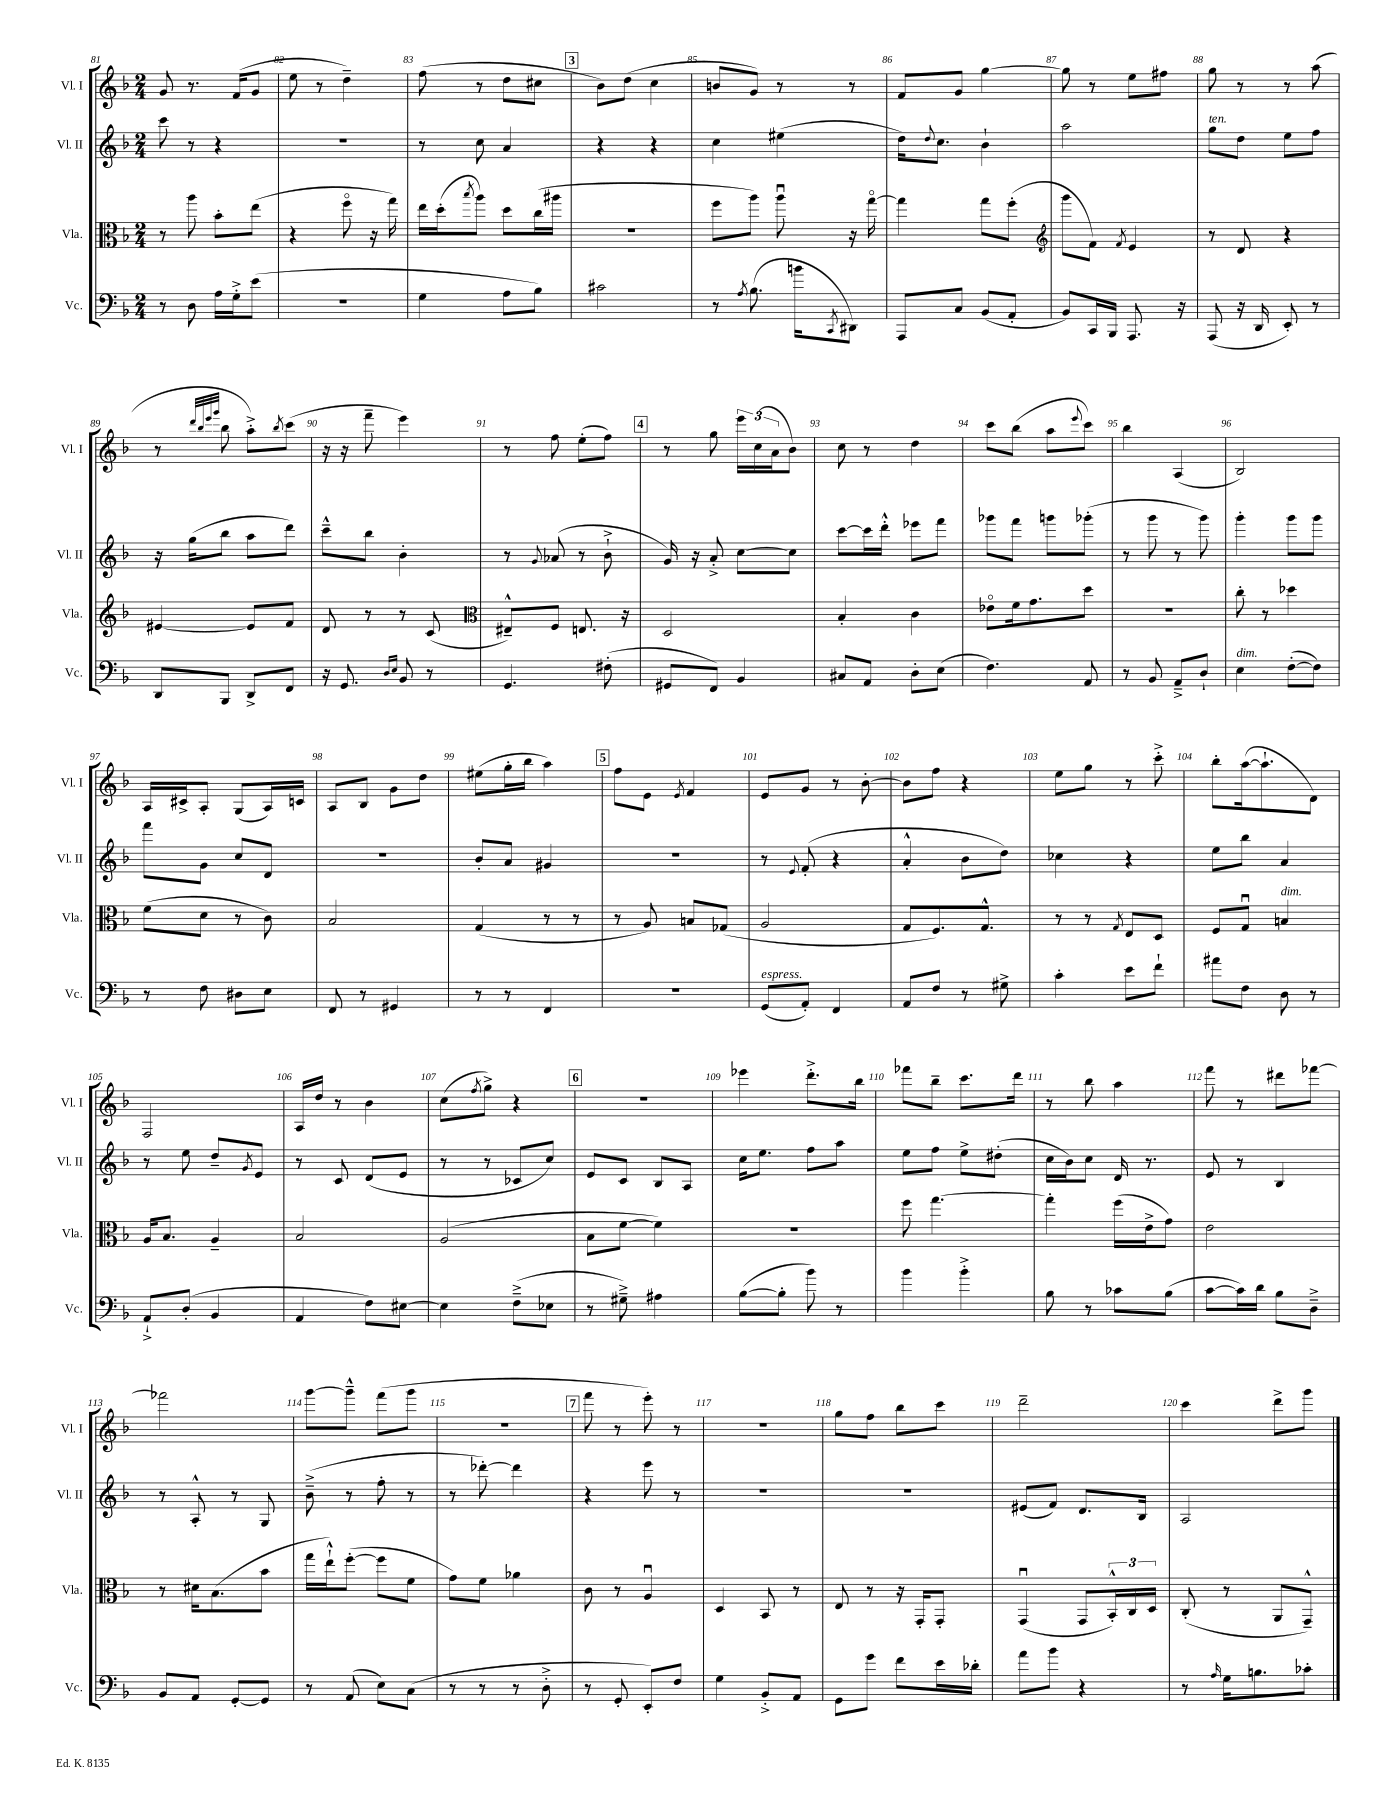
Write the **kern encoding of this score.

**kern	**kern	**kern	**kern
*part4	*part3	*part2	*part1
*staff4	*staff3	*staff2	*staff1
*I"Vc.	*I"Vla.	*I"Vl. II	*I"Vl. I
*I'Vc.	*I'Vla.	*I'Vl. II	*I'Vl. I
*clefF4	*clefC3	*clefG2	*clefG2
*k[b-]	*k[b-]	*k[b-]	*k[b-]
*M2/4	*M2/4	*M2/4	*M2/4
=81	=81	=81	=81
8r	8r	8ccc\	8g/
8D\	8aa\	8r	8.r
16A\LL	8b-'\L	4r	.
16G'^\J	.	.	(16f/KL
(8e\J	(8ee\J	.	8g/J
=82	=82	=82	=82
2r	4r	2r	8ee\
.	.	.	8r
.	8ff\	.	4dd~\)
.	16r	.	.
.	16gg\)	.	.
=83	=83	=83	=83
4G\	16ee\LL	8r	(8ff\
.	(16dd'\J	.	.
.	8qbb-/	.	.
.	8aa\J)	8cc\	8r
8A\L	8dd\L	4a/	8dd\L
8B-\J)	(16cc\L	.	8cc#X\J
.	16aa#X\JJ	.	.
!!LO:REH:place=s1:t=3
=84	=84	=84	=84
2c#X\	2r	4r	8b-\L)
.	.	.	(8dd\J
.	.	4r	4cc\
=85	=85	=85	=85
8r	8ff\L	4cc\	8bn/L
8qA/	.	.	.
(8.B-\	8aa\J)	.	8g/J)
.	8aau\	(4ee#X\	8r
16bn\KL	.	.	.
8qCC/	.	.	.
8DD#X\J)	16r	.	8r
.	[16gg\	.	.
=86	=86	=86	=86
8AAA/L	4gg\]	16dd\KL)	8f/L
.	.	8qqdd/	.
.	.	8.cc\J	.
8C/J	.	.	8g/J
(8BB-/L	8gg\L	4b-`\	[4gg\
8AA'/J	(8ff'\J	.	.
=87	=87	=87	=87
*	*clefG2	*	*
8BB-/L)	8ggg\L	2aa\	8gg\]
16CC/L	8f\J)	.	8r
16BBB-/JJ	.	.	.
.	8qf/	.	.
8.AAA/	4e/	.	8ee\L
.	.	.	8ff#X\J
16r	.	.	.
=88	=88	=88	=88
!	!	!LO:TX:a:i:t=ten.	!
(8AAA/	8r	8gg\L	8gg\
16r	8d/	8dd\J	8r
16DD/	.	.	.
8EE'/)	4r	8ee\L	8r
8r	.	8ff\J	(8aa\
!!LO:LB:g=z
=89	=89	=89	=89
8DD/L	[4e#X/	16r	8r
.	.	(16gg\KL	.
.	.	.	32qqddd/LLL
.	.	.	32qqbb-/
.	.	.	32qqeee/
.	.	.	32qqggg/JJJ
8BBB-/J	.	8bb-\J	8bb-\
8DD^/L	8e#/L]	8aa\L	8aa'^\L)
.	.	.	8qbb-/
8FF/J	8f/J	8ddd\J)	(8ccc\J
=90	=90	=90	=90
16r	8d/	8ccc~^^\L	16r
8.GG/	.	.	16r
.	8r	8bb-\J	8fff~\
16qqD/LL	.	.	.
16qqE/JJ	.	.	.
8BB-/	8r	4b-'\	4eee\)
8r	(8c/	.	.
=91	=91	=91	=91
*	*clefC3	*	*
4.GG/	8E#X~^^/L)	8r	8r
.	.	8qqg/	.
.	8F/J	(8a-X/	8ff\
.	8.En/	8r	(8ee'\L
(8F#X'\	.	8b-`^\	8ff\J)
.	16r	.	.
!!LO:REH:place=s1:t=4
=92	=92	=92	=92
8GG#X/L	2D/	16g/)	8r
.	.	16r	.
8FF/J)	.	8a'^/	8gg\
4BB-/	.	[8cc\L	24eee\LL
.	.	.	(24cc\
.	.	.	24a\J
.	.	8cc\J]	8b-\J)
=93	=93	=93	=93
8C#X/L	4B-'/	[8ccc\L	8cc\
8AA/J	.	16ccc\L]	8r
.	.	16ddd'^^\JJ	.
8D'\L	4c\	8eee-X\L	4dd\
(8E\J	.	8fff\J	.
=94	=94	=94	=94
4.F\)	8e-X\L	8ggg-X\L	8ccc\L
.	16f\k	8fff\J	(8bb-\J
.	8.g\	.	.
.	.	8gggn\L	8aa\L
.	.	.	8qqeee/
8AA/	8dd\J	(8ggg-X'\J	8ccc\J)
=95	=95	=95	=95
8r	2r	8r	4bb-\
8BB-/	.	8ggg\	.
8AA~^/L	.	8r	(4A/
8D`/J	.	8ggg\)	.
=96	=96	=96	=96
!LO:TX:a:i:t=dim.	!	!	!
4E\	8cc'\	4ggg'\	2B-/)
.	8r	.	.
([8F'\L	4dd-X\	8ggg\L	.
8F\J])	.	8ggg\J	.
!!LO:LB:g=z
=97	=97	=97	=97
8r	(8f\L	8fff\L	16A/LL
.	.	.	16c#X^/J
8F\	8d\J	8g\J	8A'/J
8D#X\L	8r	8cc/L	(8G/L
8E\J	8c\)	8d/J	16A/L)
.	.	.	16cn/JJ
=98	=98	=98	=98
8FF/	2B-/	2r	8A/L
8r	.	.	8B-/J
4GG#X/	.	.	8g\L
.	.	.	8dd\J
=99	=99	=99	=99
8r	(4G/	8b-'/L	(8ee#X\L
8r	.	8a/J	16gg'\L
.	.	.	16bb-\JJ
4FF/	8r	4g#X/	4aa\)
.	8r	.	.
!!LO:REH:place=s1:t=5
=100	=100	=100	=100
2r	8r	2r	8ff\L
.	8A/)	.	8e\J
.	.	.	8qe/
.	8Bn/L	.	4f/
.	(8G-X/J	.	.
=101	=101	=101	=101
!LO:TX:a:i:t=espress.	!	!	!
(8GG/L	2A/	8r	8e/L
.	.	8qqe/	.
8AA'/J)	.	(8f'/	8g/J
4FF/	.	4r	8r
.	.	.	[8b-'\
=102	=102	=102	=102
8AA/L	8G/L	4a'^^/	8b-\L]
8F/J	8.F/)	.	8ff\J
8r	.	8b-\L	4r
.	8.G^^/J	.	.
8G#X^\	.	8dd\J)	.
=103	=103	=103	=103
4c'\	8r	4cc-X\	8ee\L
.	8r	.	8gg\J
.	8qG/	.	.
8e\L	8E/L	4r	8r
8f`\J	8D/J	.	8ccc'^\
=104	=104	=104	=104
8a#X\L	8F/L	8ee\L	8bb-'\L
8F\J	8Gu/J	8bb-\J	([16aa\k
.	.	.	8.aa`\]
!	!LO:TX:a:i:t=dim.	!	!
8D\	4Bn/	4a/	.
8r	.	.	8d\J)
!!LO:LB:g=z
=105	=105	=105	=105
8AA`^/L	16A/KL	8r	2F/
.	8.B-/J	.	.
(8D'/J	.	8ee\	.
4BB-/	4A~/	8dd~/L	.
.	.	8qg/	.
.	.	8e/J	.
=106	=106	=106	=106
4AA/	2B-/	8r	16A/LL
.	.	.	16dd/JJ
.	.	8c/	8r
8F\L)	.	(8d/L	4b-\
[8E#X\J	.	8e/J	.
=107	=107	=107	=107
4E#\]	(2A/	8r	(8cc\L
.	.	.	8qff/
.	.	8r	8gg^\J)
(8F~^\L	.	8c-X/L	4r
8E-X\J	.	8cc/J)	.
!!LO:REH:place=s1:t=6
=108	=108	=108	=108
8r	8B-\L	8e/L	2r
8G#X~^\)	[8f\J	8c/J	.
4A#X\	4f\])	8B-/L	.
.	.	8A/J	.
=109	=109	=109	=109
([8B-\L	2r	16cc\KL	4eee-X\
.	.	8.ee\J	.
8B-'\J]	.	.	.
8b-\)	.	8ff\L	8.ddd'^\L
8r	.	8aa\J	.
.	.	.	16bb-\Jk
=110	=110	=110	=110
4b-\	8ff\	8ee\L	8fff-X\L
.	[4.gg\	8ff\J	8bb-~\J
4b-'^\	.	8ee^\L	8.ccc\L
.	.	(8dd#X'\J	.
.	.	.	16ddd\Jk
=111	=111	=111	=111
8B-\	4gg'\]	16cc\LL	8r
.	.	16b-\J)	.
8r	.	8cc\J	8bb-\
8c-X\L	(16ff\LL	16d/	4aa\
.	16e^\J	8.r	.
(8B-\J	8g\J)	.	.
=112	=112	=112	=112
[8c\L	2e\	8e/	8fff\
16c\L])	.	8r	8r
16d\JJ	.	.	.
8B-\L	.	4B-/	8ddd#X\L
8D~^\J	.	.	[8fff-X\J
!!LO:LB:g=z
=113	=113	=113	=113
8BB-/L	8r	8r	2fff-X\]
8AA/J	16d#X\KL	8A'^^/	.
.	(8.B-\	.	.
[8GG'/L	.	8r	.
8GG/J]	8b-\J	8G/	.
=114	=114	=114	=114
8r	16gg\LL	(8b-~^\	[8ggg\L
.	16ee`^^\J)	.	.
(8AA/	([8ff'\J	8r	8ggg~^^\J]
8E\L)	8ff\L]	8ff'\	(8fff\L
(8C\J	8f\J	8r	8ggg\J
=115	=115	=115	=115
8r	8g\L)	8r	2r
8r	8f\J	[8ddd-X'\)	.
8r	4a-X\	4ddd-\]	.
8D'^\	.	.	.
!!LO:REH:place=s1:t=7
=116	=116	=116	=116
8r	8c\	4r	8fff\
8GG'/	8r	.	8r
8EE'/L)	4Au/	8eee\	8eee'\)
8F/J	.	8r	8r
=117	=117	=117	=117
4G\	4D/	2r	2r
8BB-'^/L	8BB-/	.	.
8AA/J	8r	.	.
=118	=118	=118	=118
8GG\L	8E/	2r	8gg\L
8g\J	8r	.	8ff\J
8f\L	16r	.	8bb-\L
.	16GG'/KL	.	.
16e\L	8GG'/J	.	8ccc\J
16d-X'\JJ	.	.	.
=119	=119	=119	=119
8a\L	(4GGu/	(8e#X/L	2ddd~\
8b-\J	.	8f/J)	.
4r	8GG/L	8.d/L	.
.	24BB-'^^/L)	.	.
.	24C/	.	.
.	.	16B-/Jk	.
.	24D/JJ	.	.
=120	=120	=120	=120
8r	(8C'/	2A/	4ccc\
16qqA/	.	.	.
16G\KL	8r	.	.
8.Bn\	.	.	.
.	8AA/L	.	8ddd^\L
8c-X'\J	8GG~^^/J)	.	8ggg\J
==	==	==	==
*-	*-	*-	*-
